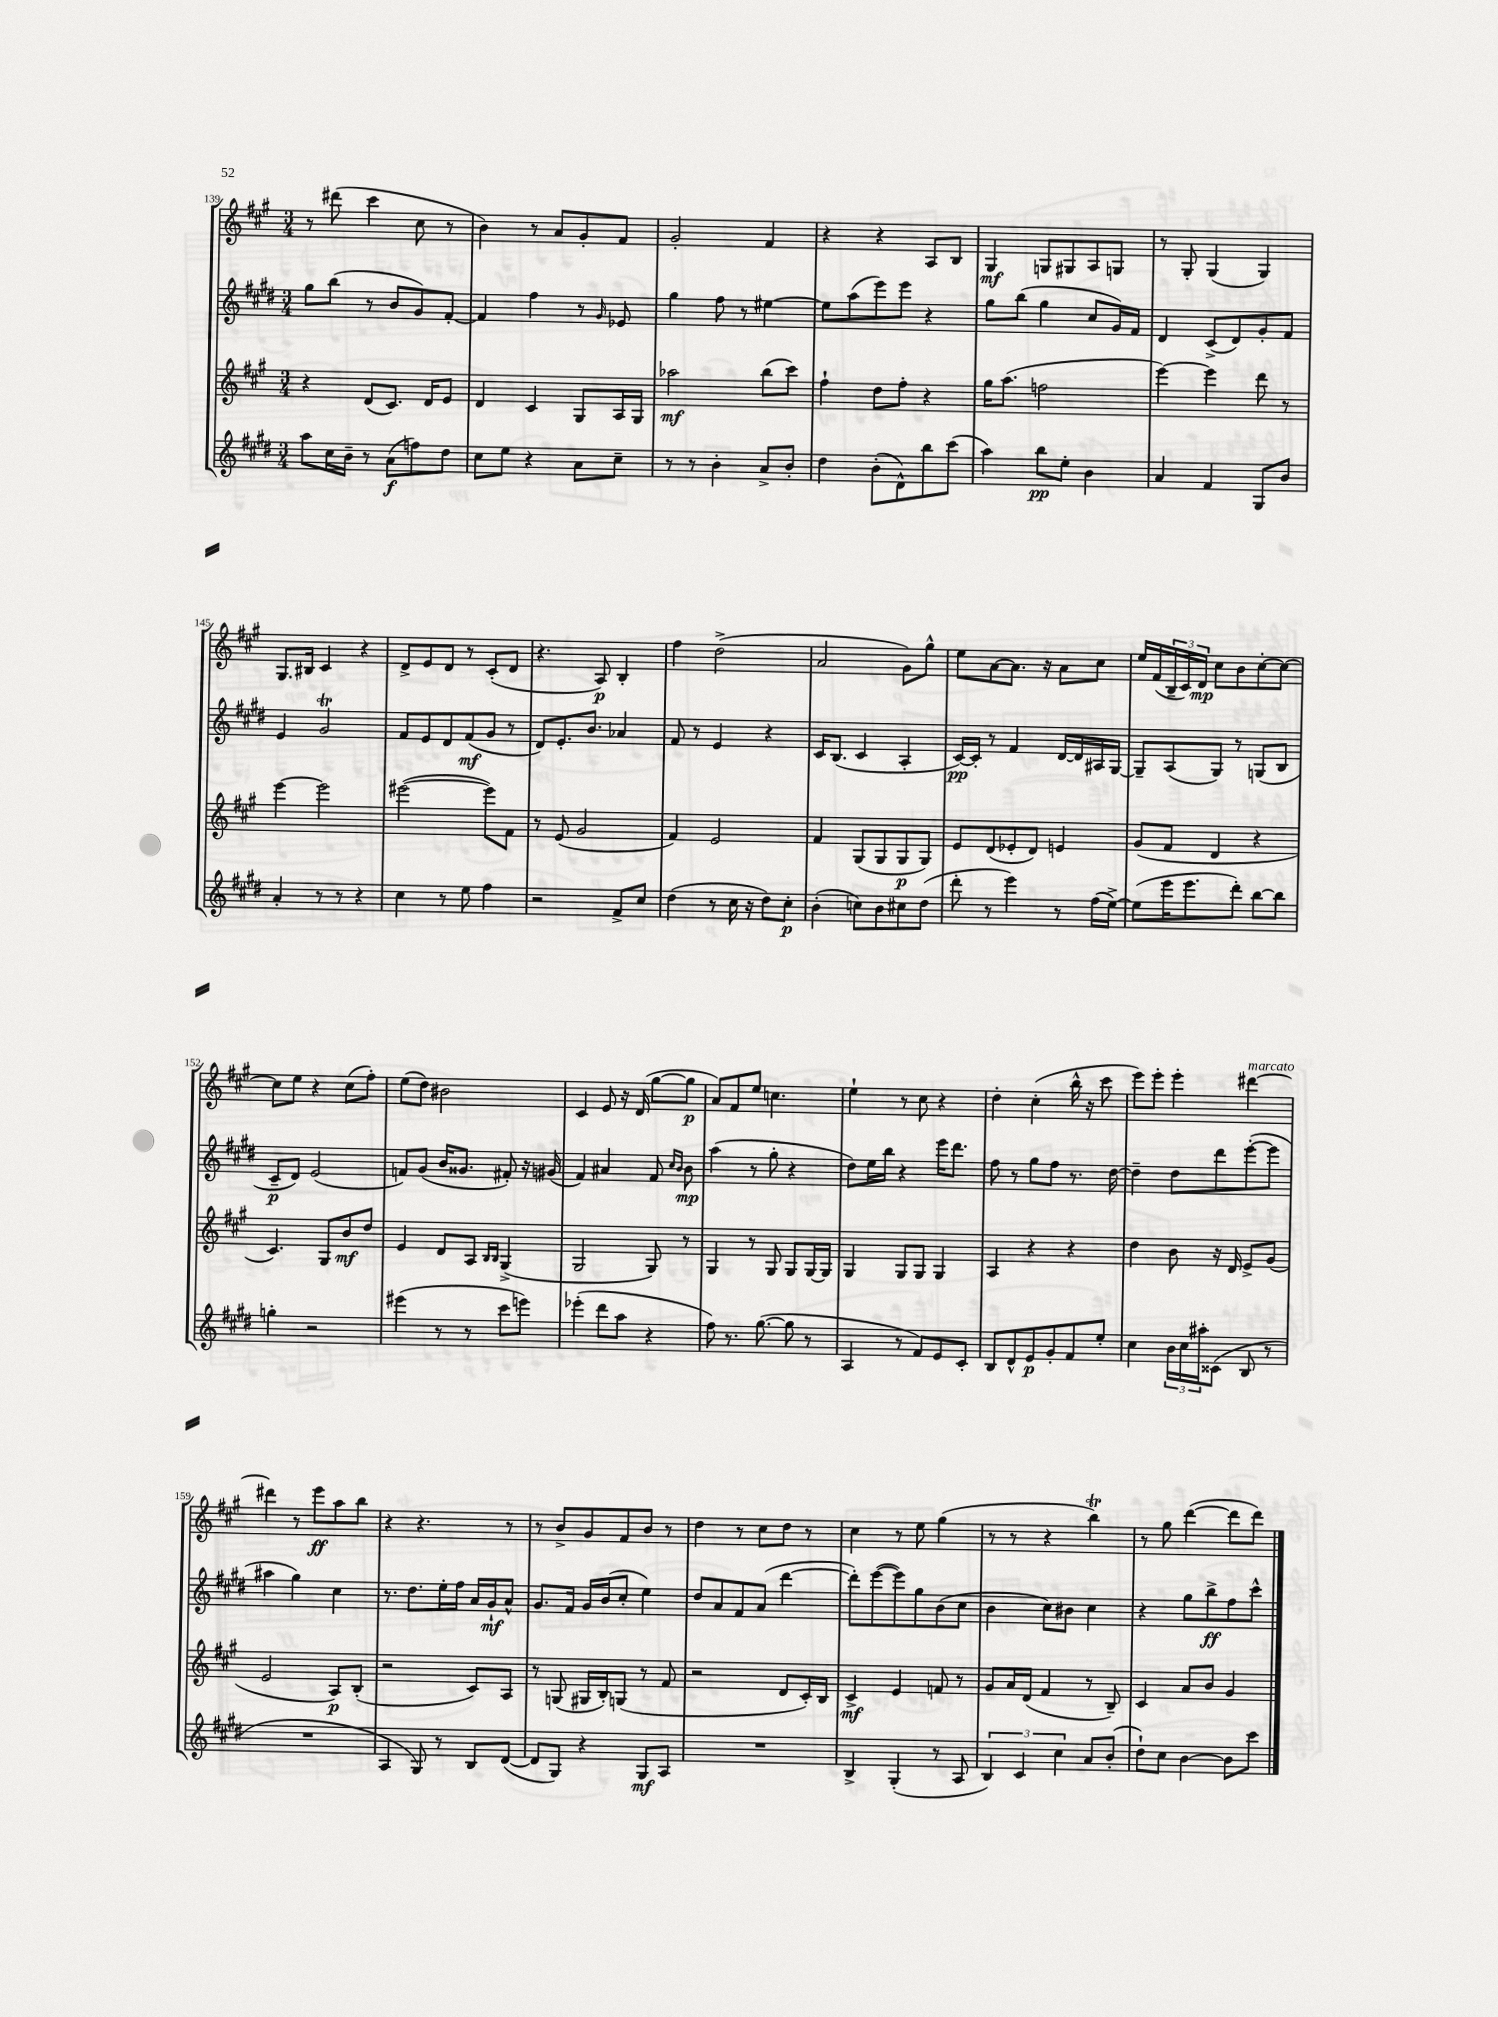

**kern	**kern	**kern	**kern
*staff4	*staff3	*staff2	*staff1
*clefG2	*clefG2	*clefG2	*clefG2
*k[f#c#g#d#]	*k[f#c#g#]	*k[f#c#g#d#]	*k[f#c#g#]
*M3/4	*M3/4	*M3/4	*M3/4
8aa	4r	8gg#	8r
16cc#	.	(8bb	(8ddd#
16b~	.	.	.
8r	(8d	8r	4ccc#
(8a	8.c#)	8b	.
8ff)	.	8g#)	8cc#
.	16d	.	.
8dd#	8e	[8f#'	8r
=	=	=	=
8cc#	4d	4f#]	4b)
8ee	.	.	.
4r	4c#	4ff#	8r
.	.	.	8a
8a	8G#	8r	8g#'
.	.	16qqg#	.
8cc#~	16A	8e-	8f#
.	16G#	.	.
=	=	=	=
8r	2aa-	4gg#	2g#'
8r	.	.	.
4b'	.	8ff#	.
.	.	8r	.
8a^	(8bb	[4ee#	4f#
8b'	8ccc#)	.	.
=	=	=	=
4dd#	4ff#`	8ee#]	4r
.	.	(8aa	.
(8b'	8dd	8eee)	4r
8d#^^)	8ff#'	8eee	.
8bb	4r	4r	8A
(8ccc#	.	.	8B
=	=	=	=
4aa)	16gg#	8gg#	4G#
.	(8.aa	.	.
.	.	(8bb	.
8bb	2ff	4gg#	8G
8ee'	.	.	8G#
4b	.	8cc#	8A
.	.	16g#)	8G
.	.	16f#	.
=	=	=	=
4a	[4eee)	4d#	8r
.	.	.	8G#'
4f#	4eee]	(8c#^	(4G#
.	.	8d#)	.
8G#	8ddd	8g#'	4G#)
8b	8r	8f#	.
=	=	=	=
4a'	[4eee	4e	8.G#
.	.	.	16B#
8r	2eee]	2g#	4c#
8r	.	.	.
4r	.	.	4r
=	=	=	=
4cc#	([2eee#	8f#	8d^
.	.	8e	8e
8r	.	8d#	8d
8ee	.	(8f#	8r
4ff#	8eee#])	8g#	(8c#'
.	8f#	8r	8d
=	=	=	=
2r	8r	8d#)	4.r
.	(8e	8.e'	.
.	2g#	.	.
.	.	8.b	.
.	.	.	8A)
8f#^	.	4a-	4B'
8cc#	.	.	.
=	=	=	=
(4dd#	4f#)	8f#	4ff#
.	.	8r	.
8r	2e	4e	(2dd^
16cc#	.	.	.
16r	.	.	.
8dd#)	.	4r	.
8cc#'	.	.	.
=	=	=	=
(4b'	4f#	16c#	2a
.	.	(8.B	.
8cc)	(8G#	4c#	.
8b	8G#	.	.
8cc#	8G#	4A'	8g#)
(8dd#	8G#)	.	8gg#^^
=	=	=	=
8ddd#'	8e	[16c#)	8ee
.	.	16c#']	.
8r	(8d	8r	[8a
4eee)	8e-'	4f#	8.a]
.	8d)	.	.
.	.	.	16r
8r	4e	[16d#	8a
.	.	16d#]	.
(16ff#	.	16A#	8cc#
[16ee^)	.	[16G#	.
=	=	=	=
(8ee]	(8g#	8G#~]	16ee
.	.	.	(16f#
16eee	8f#	(8A	24B~
.	.	.	24c#)
8.eee	.	.	.
.	.	.	24d
.	4d	8G#)	8cc#
8ddd#')	.	8r	8b
[8bb	4r	(8G	[8cc#'
8bb]	.	8B	8cc#_
=	=	=	=
4gg'	4.c#)	8c#~	8cc#]
.	.	8d#)	8ee
2r	.	(2e	4r
.	8G#	.	.
.	8b	.	(8cc#
.	8dd	.	8ff#')
=	=	=	=
(4eee#	4e	8f)	(8ee
.	.	(8g#	8dd)
8r	8d	16b	2b#
.	.	8.g##	.
8r	8A	.	.
.	16qqB	.	.
.	16qqB	.	.
8ccc#	(4G#^	8f#')	.
8eee)	.	16r	.
.	.	(16g#	.
=	=	=	=
(4eee-'	2G#	4f#)	4c#
8ddd#	.	4a#	8e
8aa	.	.	16r
.	.	.	(16d
4r	8G#)	8f#	[8gg#
.	.	16qqcc#	.
.	.	16qqb	.
.	8r	8b	8gg#]
=	=	=	=
8ff#)	4G#	(4aa	8a)
8.r	.	.	8f#
.	8r	8r	8ee
([8.gg#	.	.	.
.	8G#	8gg#'	4.cc
8gg#]	8G#	4r	.
8r	[16G#	.	.
.	16G#]	.	.
=	=	=	=
4A	4G#	8dd#)	4ee`
.	.	16ee	.
.	.	16bb	.
8r	8G#	4r	8r
8f#)	8G#	.	8cc#
8e	4G#	16eee	4r
.	.	8.ddd#	.
8c#'	.	.	.
=	=	=	=
8B	4A	8ff#	4dd'
8d#^^	.	8r	.
8e	4r	8gg#	(4cc#'
8g#'	.	8ff#	.
8f#	4r	8.r	16bb^^
.	.	.	16r
8ee'	.	.	8ccc#
.	.	[16dd#	.
=	=	=	=
4cc#	4dd	4dd#~]	8eee)
.	.	.	8eee'
24b	8b	8dd#	4eee'
24cc#	.	.	.
24aa#'	.	.	.
(8c##	16r	8ddd#	.
.	16d	.	.
8B	8e^	([8eee'	[4ddd#
8r	(8g#	8eee]	.
=	=	=	=
2.r	2e	4aa#	4ddd#]
.	.	4gg#)	8r
.	.	.	8eee
.	8A)	4cc#	8aa
.	(8B'	.	8bb
=	=	=	=
4A	2r	8.r	4r
.	.	8.dd#	.
8G#)	.	.	4.r
8r	.	16ee'	.
.	.	16ff#	.
8B	8c#)	16a	.
.	.	16g#`	.
([8d#	8A	8a^^	8r
=	=	=	=
8d#]	8r	8.g#	8r
8G#)	(8G	.	8b^
.	.	16f#	.
4r	16G#	16g#	8g#
.	16B')	(16b	.
.	(8G	8cc#'	8f#
8G#	8r	4ee)	8b
8A	8f#	.	8r
=	=	=	=
2.r	2r	8dd#	4dd
.	.	8a	.
.	.	8f#	8r
.	.	(8a	8cc#
.	8d	[4ddd#	8dd
.	16c#')	.	8r
.	16B	.	.
=	=	=	=
4B^	4c#^	8ddd#'])	4cc#
.	.	([8eee	.
(4G#'	4e	8eee])	8r
.	.	8gg#	8ee
8r	8f	(8b	(4gg#
8A	8r	8cc#	.
=	=	=	=
6B)	8g#	4b	8r
.	16a	.	8r
6c#	.	.	.
.	(16d	.	.
.	4f#	8cc#)	4r
6cc#	.	.	.
.	.	8b#	.
8a	8r	4cc#	4bb)
(8b'	8B~)	.	.
=	=	=	=
8dd#`)	4c#	4r	8r
8cc#	.	.	8gg#
[4b	8a	8gg#	([4ddd
.	8b	8bb^	.
8b]	4g#	8ff#	8ddd]
8ccc#	.	8ccc#^^	8ddd)
==	==	==	==
*-	*-	*-	*-
